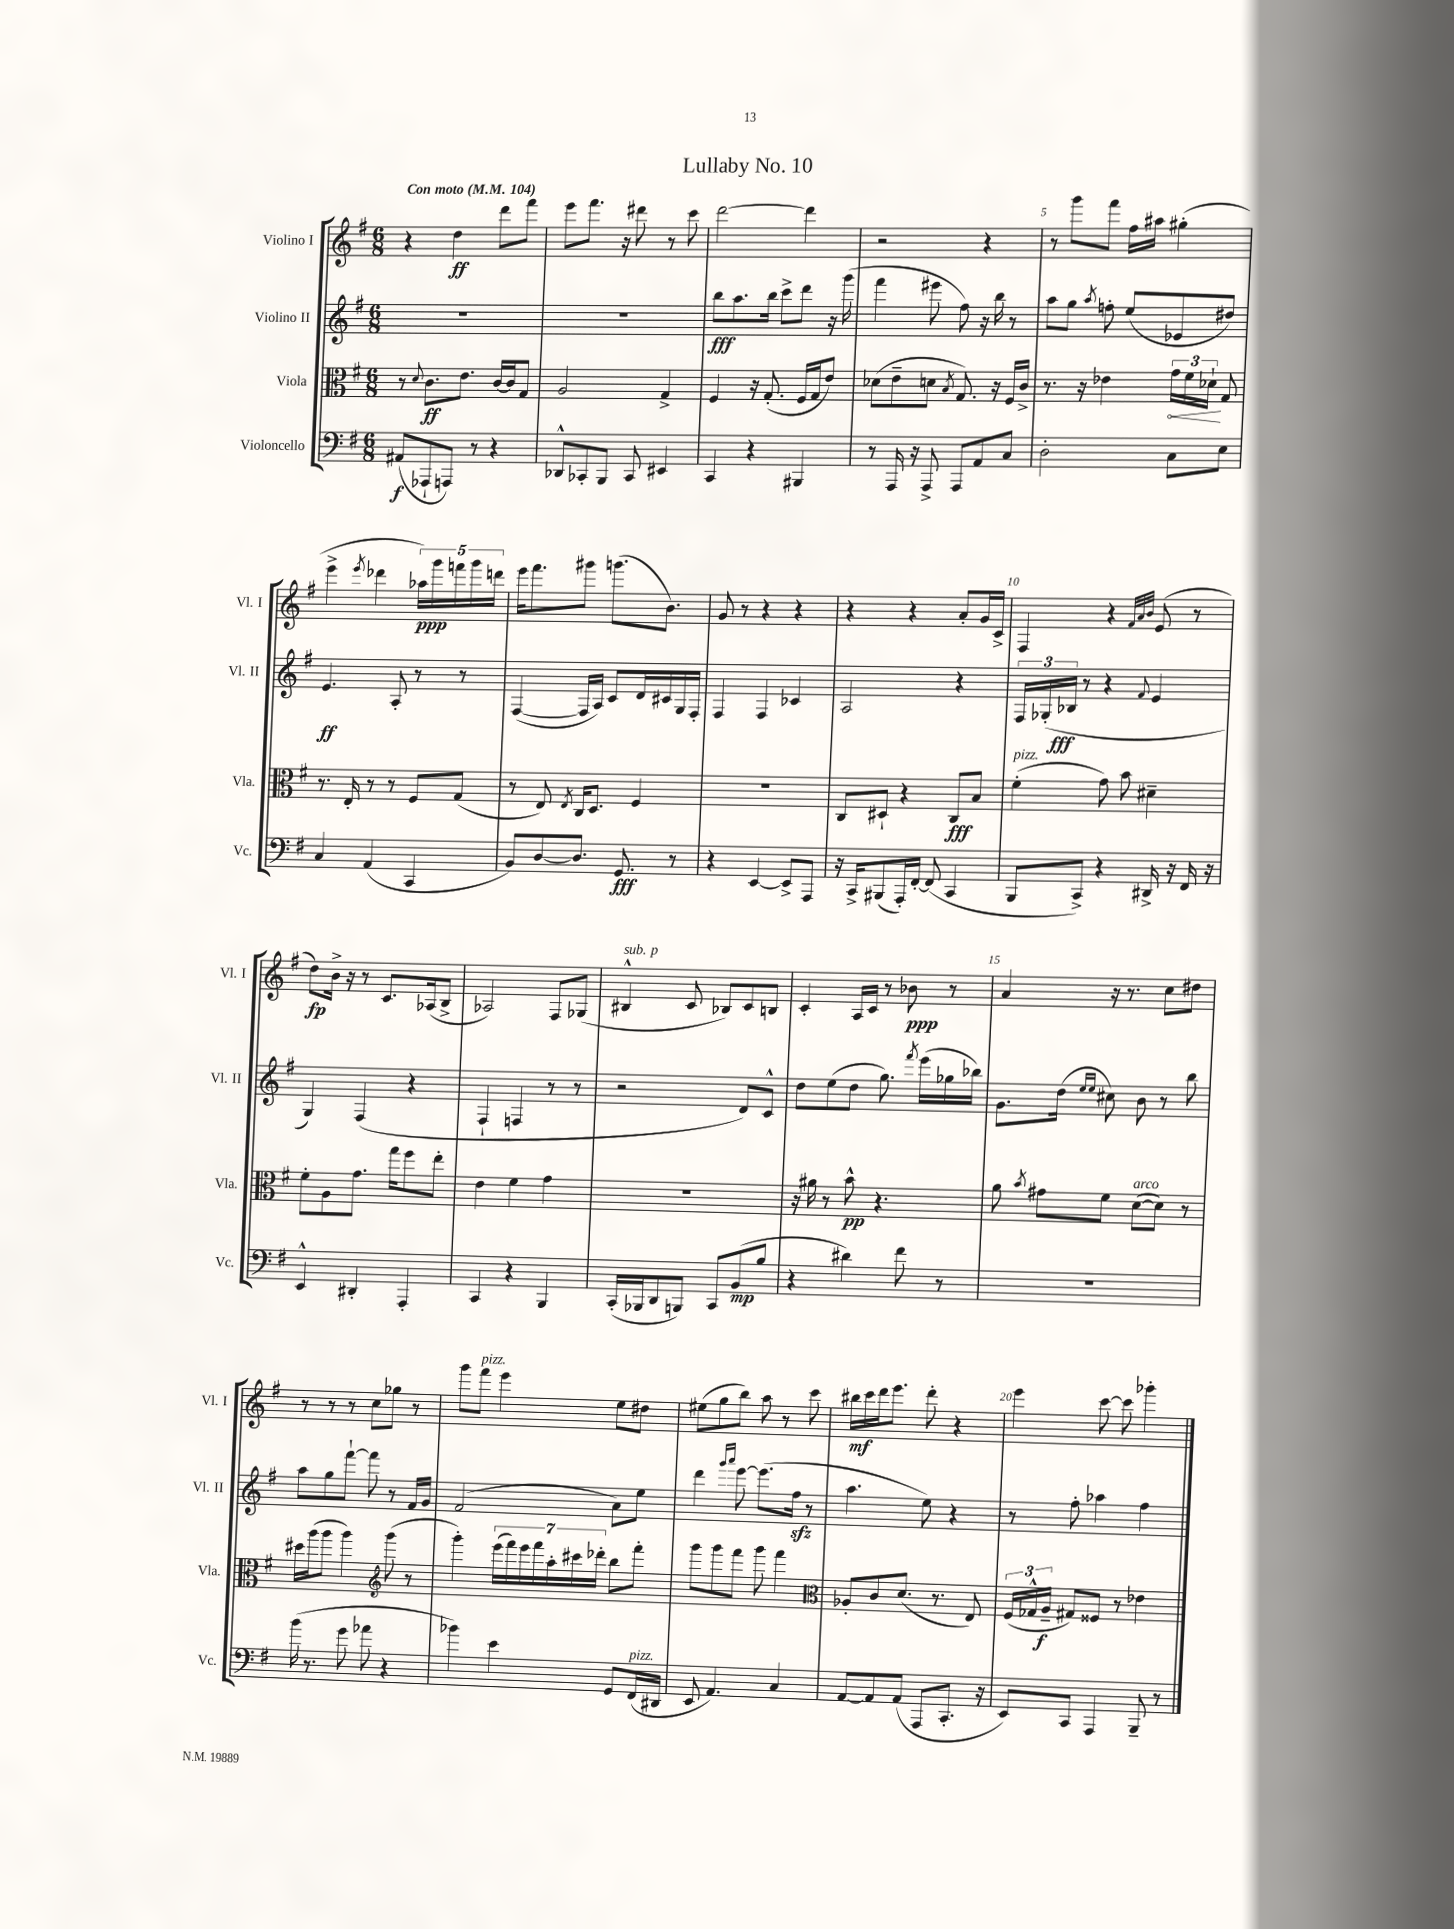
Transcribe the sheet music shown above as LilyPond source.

\header { title = "Lullaby No. 10" }
<<
\new StaffGroup <<
\new Staff = "s0" \with { instrumentName = "Violino I" shortInstrumentName = "Vl. I" } {
    \clef treble \key g \major \numericTimeSignature \time 6/8 \tempo "Con moto" 4 = 104
    \autoBeamOff r4 d''4\ff d'''8[ fis'''8] |
    e'''8[ fis'''8.] r16 dis'''8 r8 c'''8 |
    d'''2~ d'''4 |
    r2 r4 |
    r8 g'''8[ fis'''8] fis''16[ ais''16] gis''4-.( |
    e'''4-> \acciaccatura { e'''8 } des'''4 \tuplet 5/4 { aes''16[\ppp) g'''16 f'''16 g'''16 d'''16] } |
    e'''16[ fis'''8. gis'''8] g'''8.[( b'8.]) |
    g'8 r8 r4 r4 |
    r4 r4 a'8[-. g'16 c'16]-> |
    fis4 r4 \grace { fis'32[ a'32 b'32] } e'8( r8 |
    d''8[\fp) b'16]-> r16 r8 c'8.[ aes16( b8]-> |
    aes2) fis8[ ges8]( |
    bis4-^^\markup { \italic "sub. p" } c'8 bes8[) c'8 b8] |
    c'4-. a16[ c'16] r8 bes'8\ppp r8 |
    a'4 r16 r8. c''8[ dis''8] |
    r8 r8 r8 c''8[ ges''8] r8 |
    g'''8[ fis'''8]^\markup { \italic "pizz." } e'''4 e''8[ dis''8] |
    eis''8[( g''8 b''8]) a''8 r8 c'''8 |
    bis''16[\mf c'''16 d'''16 e'''8.] d'''8-. r4 |
    e'''4 c'''8~ c'''8 ges'''4-. \bar "|." |
}
\new Staff = "s1" \with { instrumentName = "Violino II" shortInstrumentName = "Vl. II" } {
    \clef treble \key g \major \numericTimeSignature \time 6/8
    \autoBeamOff R2. |
    R2. |
    b''8[\fff a''8. b''16] c'''8[-> d'''8] r16 g'''16( |
    fis'''4 eis'''8 fis''8) r16 b''16 r8 |
    a''8[ g''8] \acciaccatura { a''8 } f''8-. e''8[( ees'8 dis''8]) |
    e'4.\ff a8-. r8 r8 |
    fis4~( fis16[ a16]) c'8[ d'16 cis'16 g16 fis16]-. |
    fis4 fis4 ces'4 |
    a2 r4 |
    \tuplet 3/2 { fis16[ ges16-.( bes16]\fff } r8 r4 \appoggiatura { fis'8 } e'4 |
    g4) fis4( r4 |
    fis4-! f4 r8 r8 |
    r2 d'8[) c'8]-^ |
    d''8[ e''8( d''8] g''8.) \acciaccatura { fis'''8 } e'''16[( ges''16 bes''16]) |
    g'8.[ d''16]( \grace { e''16[ e''16] } cis''8) b'8 r8 b''8 |
    a''8[ g''8 fis'''8]~-! fis'''8 r8 fis'16[ g'16] |
    fis'2( a'8[) e''8] |
    d'''4 \grace { g'''16[ a'''16] } e'''8~ e'''8.[( fis''16]\sfz r8 |
    a''4. e''8) r4 |
    r8 fis''8-. aes''4 fis''4 \bar "|." |
}
\new Staff = "s2" \with { instrumentName = "Viola" shortInstrumentName = "Vla." } {
    \clef alto \key g \major \numericTimeSignature \time 6/8
    \autoBeamOff r8 \appoggiatura { d'8 } c'8.[\ff e'8.] c'16[~ c'16 g8] |
    a2 g4-> |
    fis4 r16 g8.-.( fis16[ g16 e'8]) |
    des'8[( e'8-- d'8] \acciaccatura { b8 } g8.) r16 fis16[ c'16]-> |
    r8. r16 ees'4 \tuplet 3/2 { \once \override Hairpin.circled-tip = ##t g'16[\< fis'16 des'16]-!\! } g8 |
    r8. e16-. r8 r8 fis8[ g8]( |
    r8 e8) \acciaccatura { e8 } c16[ d8.] fis4 |
    R2. |
    c8[ dis8]-! r4 c8[\fff b8] |
    fis'4-.^\markup { \italic "pizz." }( g'8) b'8 dis'4-- |
    fis'8[-. a8 g'8.] g''16[ fis''8 e''8]-. |
    e'4 fis'4 g'4 |
    R2. |
    r16 ais'16 r8 b'8-^\pp r4. |
    a'8 \acciaccatura { b'8 } gis'8[ fis'8] d'8[~^\markup { \italic "arco" }( d'8]) r8 |
    dis''16[ a''16( a''8] a''4) \clef treble g'''8( r8 |
    g'''4-.) \tuplet 7/4 { e'''16[( fis'''16) e'''16 fis'''16 a''16-. cis'''16 des'''16]-. } b''8[ fis'''8]-. |
    g'''8[ g'''8 fis'''8] g'''8 fis'''4 |
    \clef alto aes8[-. c'8 d'8.]( r8. e8) |
    \tuplet 3/2 { fis16[( ges16-^ a16]--\f } gis8[) fisis8] r8 ees'4 \bar "|." |
}
\new Staff = "s3" \with { instrumentName = "Violoncello" shortInstrumentName = "Vc." } {
    \clef bass \key g \major \numericTimeSignature \time 6/8
    \autoBeamOff ais,8[\f( aes,,8-! a,,8]) r8 r4 |
    des,8[-^ ces,8-. b,,8] ces,8 eis,4 |
    c,4 r4 bis,,4 |
    r8 a,,16 r16 a,,8-> a,,8[ a,8 c8] |
    d2-. c8[ e8] |
    c4 a,4( c,4 |
    b,8[) d8~ d8.] g,8.\fff r8 |
    r4 e,4~ e,8[-> a,,8] |
    r16 c,16[-> bis,,8( a,,16-.) fis,16]~-. fis,8( c,4 |
    b,,8[ c,8]->) r4 dis,16-> r16 fis,16 r16 |
    e,4-^ dis,4-. a,,4-. |
    c,4 r4 b,,4 |
    c,16[-.( bes,,16 d,8 b,,8]) c,8[ b,8\mp( b8] |
    r4 dis'4) fis'8 r8 |
    R2. |
    b'16( r8. g'8 aes'8 r4 |
    bes'4) e'4 g,8[ fis,16^\markup { \italic "pizz." }( dis,16] |
    e,8 a,4.) c4 |
    a,8[~ a,8 a,8]( a,,8[ c,8.]-. r16 |
    e,8[) c,8] a,,4 b,,8-- r8 \bar "|." |
}
>>
>>
\layout { \context { \Score \override BarNumber.break-visibility = ##(#f #t #t) barNumberVisibility = #(every-nth-bar-number-visible 5) } }
